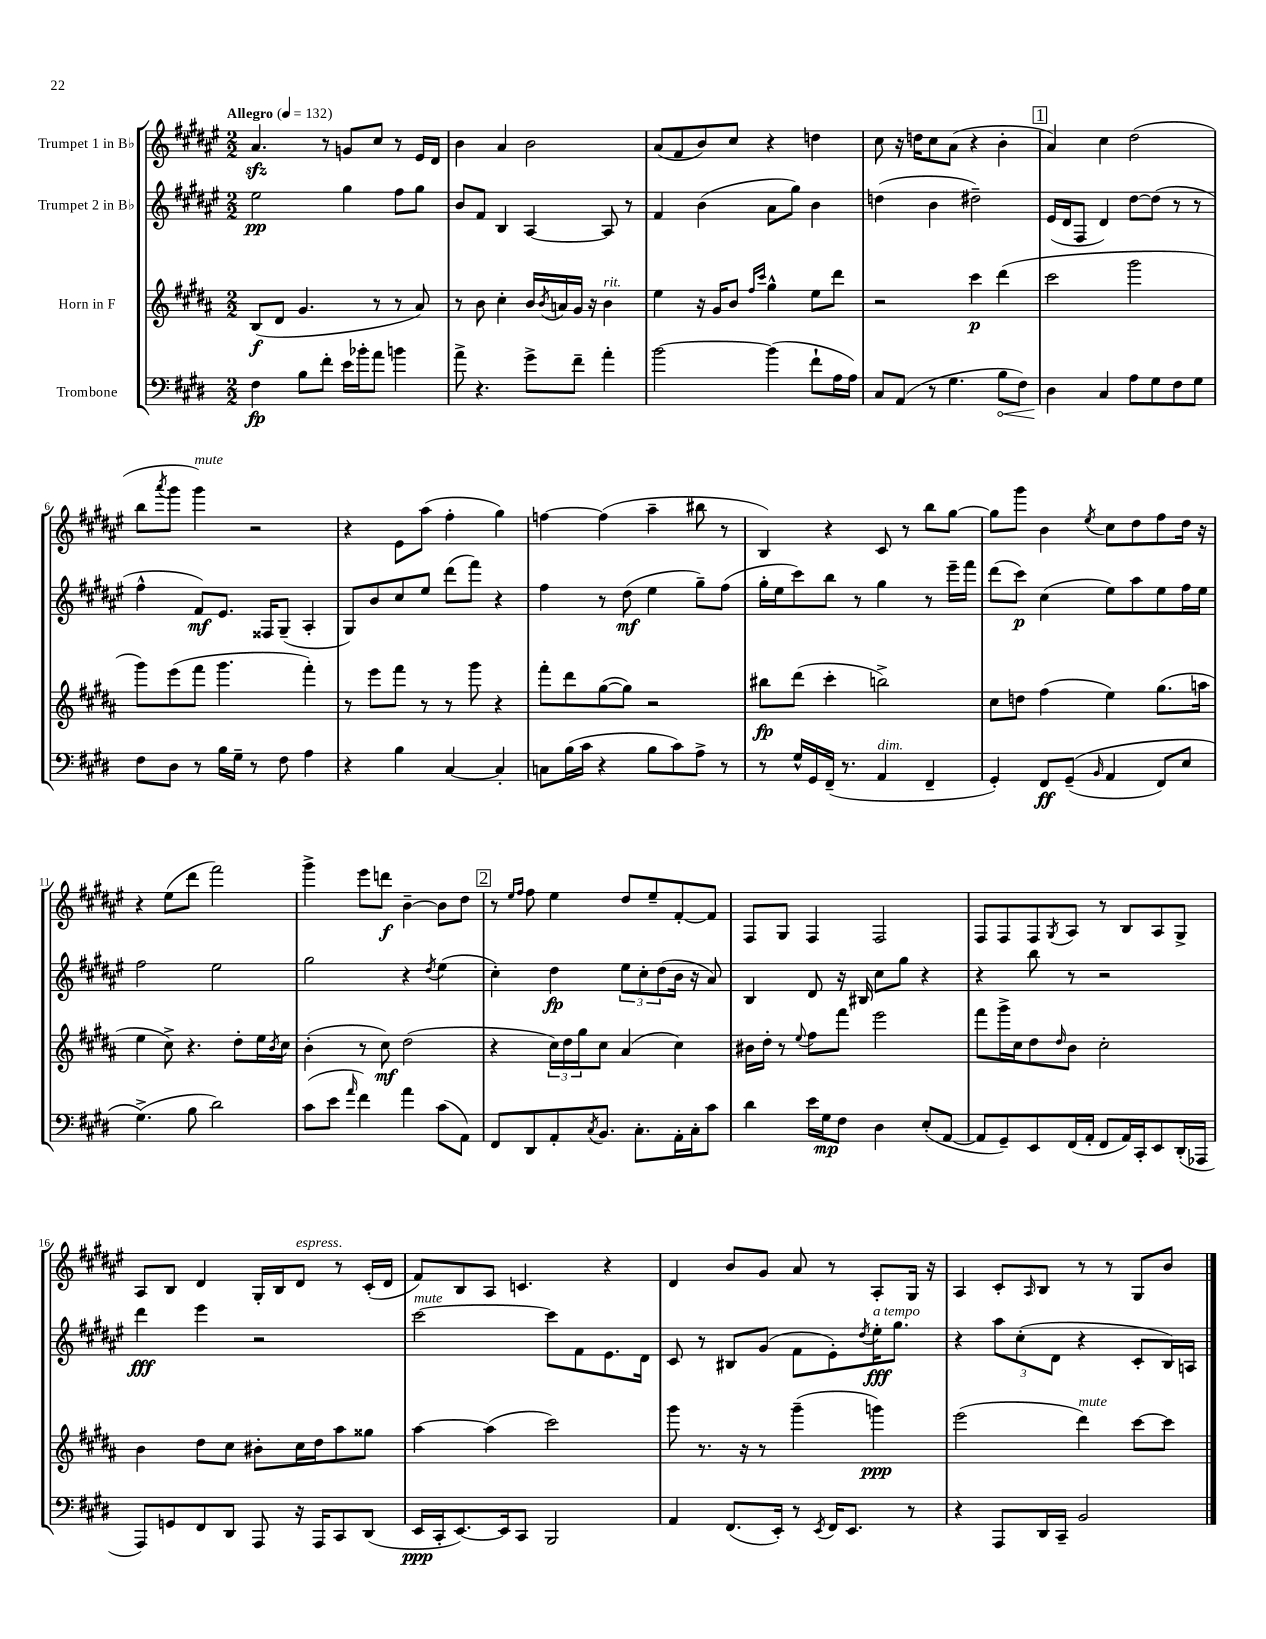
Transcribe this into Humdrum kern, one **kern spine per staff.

**kern	**kern	**kern	**kern
*staff4	*staff3	*staff2	*staff1
*clefF4	*clefG2	*clefG2	*clefG2
*k[f#c#g#d#]	*k[f#c#g#d#a#]	*k[f#c#g#d#a#e#]	*k[f#c#g#d#a#e#]
*M2/2	*M2/2	*M2/2	*M2/2
*MM132	*MM132	*MM132	*MM132
4F#\	(8B/L	2ee#\	4.a#/
.	8d#/J	.	.
8B\L	4.g#/	.	.
8f#'\J	.	.	8r
16e\LL	.	4gg#\	8g/L
16b-'\J	.	.	.
8a\J	8r	.	8cc#/J
4b\	8r	8ff#\L	8r
.	8a#/)	8gg#\J	16e#/LL
.	.	.	16d#/JJ
=	=	=	=
8a^\	8r	8b/L	4b\
4.r	8b\	8f#/J	.
.	4cc#'\	4B/	4a#/
8g#^\L	16b/LL	[4A#/	2b\
.	8qb/	.	.
.	16a/	.	.
8f#~\J	16g#/JJ	.	.
.	16r	.	.
4a'\	4b\	8A#/]	.
.	.	8r	.
=	=	=	=
[2b\	4ee\	4f#/	(8a#/L
.	.	.	8f#/
.	16r	(4b\	8b/)
.	16g#/LK	.	.
.	8b/J	.	8cc#/J
.	16qqff#/LL	.	.
.	16qqccc#/JJ	.	.
(4b\]	4gg#^^\	8a#\L	4r
.	.	8gg#\J)	.
8f#`\L	8ee\L	4b\	4dd\
16A\L	8ddd#\J	.	.
16A\JJ)	.	.	.
=	=	=	=
8C#/L	2r	(4dd\	8cc#\
(8AA/J	.	.	16r
.	.	.	16dd\LK
8r	.	4b\	8cc#\
4.G#\	.	.	(8a#\J
.	4ccc#\	2dd#~\)	4r
8B\L	(4ddd#\	.	4b'\
8F#\J)	.	.	.
=	=	=	=
4D#\	2ccc#\	(16e#/LL	4a#/)
.	.	16d#/J	.
.	.	8F#/J	.
4C#/	.	4d#/)	4cc#\
8A\L	2ggg#\	[8dd#\L	(2dd#\
8G#\	.	(8dd#\]J	.
8F#\	.	8r	.
8G#\J	.	8r	.
=	=	=	=
8F#\L	8ggg#\L)	4ff#^^\	8bb\L
.	.	.	8qaaa#/
8D#\J	(8eee\	.	8ggg#\J
8r	8fff#\J	8f#/L)	4ggg#\)
16B\LL	4.ggg#\	8.e#/J	.
16G#~\JJ	.	.	.
8r	.	.	2r
.	.	16F##/LK	.
8F#\	.	(8G#~/J	.
4A\	4fff#'\)	4A#'/	.
=	=	=	=
4r	8r	8G#/L)	4r
.	8eee\L	8b/	.
4B\	8fff#\J	8cc#/	8e#\L
.	8r	8ee#/J	(8aa#\J
[4C#/	8r	(8ddd#\L	4ff#'\
.	8ggg#\	8fff#\J)	.
4C#'/]	4r	4r	4gg#\)
=	=	=	=
8C\L	8fff#'\L	4ff#\	[4ff\
(16B\L	8ddd#\	.	.
16c#\JJ	.	.	.
4r	([8gg#\	8r	(4ff\]
.	8gg#\]J)	(8dd#\	.
8B\L	2r	4ee#\	4aa#~\
8c#\)	.	.	.
8A^\J	.	8gg#~\L)	8bb#\
8r	.	(8ff#\J	8r
=	=	=	=
8r	8bb#\L	16gg#'\LL	4B/)
.	.	16ee#\J	.
16G#^^/LL	(8ddd#\J	8ccc#\)	.
16GG#/	.	.	.
(16FF#~/JJ	4ccc#'\	8bb\J	4r
8.r	.	.	.
.	.	8r	.
4AA/	2bb^\)	4gg#\	8c#/
.	.	.	8r
4FF#~/	.	8r	8bb\L
.	.	16eee#~\LL	[8gg#\J
.	.	16fff#\JJ	.
=	=	=	=
4GG#'/)	8cc#\L	(8ddd#\L	8gg#\]L
.	8dd\J	8ccc#\J)	8ggg#\J
8FF#/L	(4ff#\	(4cc#\	4b\
&((8GG#~/J	.	.	.
16qqBB/	.	.	8qee#/
4AA/	4ee\)	8ee#\L)	8cc#\L
.	.	8aa#\	8dd#\
8FF#/L)	(8.gg#\L	8ee#\	8ff#\
8E/J	.	16ff#\L	16dd#\Jk
.	16aa\Jk	16ee#\JJ	16r
=	=	=	=
(4.G#^\&)	4ee\	2ff#\	4r
.	8cc#^\)	.	(8ee#\L
8B\	4.r	.	8ddd#\J
2d#\)	.	2ee#\	2fff#\)
.	8dd#'\L	.	.
.	16ee\L	.	.
.	8qb/	.	.
.	16cc#\JJ	.	.
=	=	=	=
(8c#\L	(4b'\	2gg#\	4ggg#^\
8e\J	.	.	.
16qqa/	.	.	.
4f#\)	8r	.	8eee#\L
.	8cc#\)	.	8ddd\J
4a\	(2dd#\	4r	[4b~\
.	.	8qdd#/	.
(8c#\L	.	(4ee#\	8b\]L
8AA\J)	.	.	8dd#\J
=	=	=	=
8FF#/L	4r	4cc#'\)	8r
.	.	.	16qqee#/LL
.	.	.	16qqff#/JJ
8DD#/	.	.	8ff#\
8AA'/	24cc#\LL)	4dd#\	4ee#\
.	24dd#\	.	.
.	24gg#\J	.	.
8qC#/	.	.	.
8.BB/J	8cc#\J	.	.
.	(4a#/	12ee#\L	8dd#/L
8.C#'\L	.	.	.
.	.	12cc#'\	.
.	.	.	8ee#~/
.	.	(12dd#\	.
16AA'\L	4cc#\)	16b\Jk	[8f#'/
16C#'\J	.	16r	.
8c#\J	.	8a#/)	8f#/]J
=	=	=	=
4d#\	16b#\LL	4B/	8F#/L
.	16dd#'\JJ	.	.
.	8r	.	8G#/J
.	8qqee/	.	.
16e\LL	8ff#\L	8d#/	4F#/
16G#\J	.	.	.
8F#\J	8fff#\J	16r	.
.	.	16B#/	.
4D#\	2eee\	8cc#\L	2F#/
.	.	8gg#\J	.
(8E'/L	.	4r	.
[8AA/J	.	.	.
=	=	=	=
8AA/]L	8fff#\L	4r	8F#/L
8GG#~/)	16ggg#^\L	.	8F#/
.	16cc#\J	.	.
8EE/	8dd#\	8bb\	8F#/
.	16qqdd#/	.	8qG#/
(16FF#/L	8b\J	8r	8A#/J
16AA'/JJ	.	.	.
8FF#/L	2cc#'\	2r	8r
16AA/L)	.	.	8B/L
16CC#'/J	.	.	.
8EE/	.	.	8A#/
(16DD#'/L	.	.	8G#^/J
16AAA-/JJ	.	.	.
=	=	=	=
8AAA/L)	4b\	4ddd#\	8A#/L
8GG/	.	.	8B/J
8FF#/	8dd#\L	4eee#\	4d#/
8DD#/J	8cc#\J	.	.
8AAA/	8b#'\L	2r	16G#'/LL
.	.	.	16B/J
16r	16cc#\L	.	8d#/J
16AAA/LK	16dd#\J	.	.
8CC#/	8aa#\	.	8r
(8DD#/J	8gg##\J	.	(16c#'/LL
.	.	.	16d#/JJ
=	=	=	=
16EE/LL	[4aa#\	[2ccc#\	8f#/L)
16CC#'/J	.	.	.
[8.EE/)	.	.	8B/
.	(4aa#\]	.	8A#/J
16EE/]k	.	.	.
8CC#/J	.	.	4.c/
2BBB/	2ccc#\)	8ccc#\]L	.
.	.	8f#\	.
.	.	8.e#\	4r
.	.	16d#\Jk	.
=	=	=	=
4AA/	8ggg#\	8c#/	4d#/
.	8.r	8r	.
(8.FF#/L	.	8B#/L	8b/L
.	16r	.	.
.	8r	(8g#/J	8g#/J
16EE'/Jk)	.	.	.
8r	(4ggg#~\	8f#\L	8a#/
8qEE/	.	.	.
16FF#/LK	.	8e#'\)	8r
8.EE/J	.	.	.
.	.	8qdd#/	.
.	4ggg\)	16ee#'\K	8A#'/L
.	.	8.gg#\J	.
8r	.	.	16G#/Jk
.	.	.	16r
=	=	=	=
4r	(2eee\	4r	4A#/
8AAA/L	.	12aa#\L	8c#'/L
.	.	(12cc#'\	.
.	.	.	16qqA#/
16DD#/L	.	.	8B/J
.	.	12d#\J	.
16CC#~/JJ	.	.	.
2BB/	4ddd#\)	4r	8r
.	.	.	8r
.	[8ccc#\L	8c#'/L	8G#/L
.	8ccc#\]J	16B/L)	8b/J
.	.	16A/JJ	.
==	==	==	==
*-	*-	*-	*-
